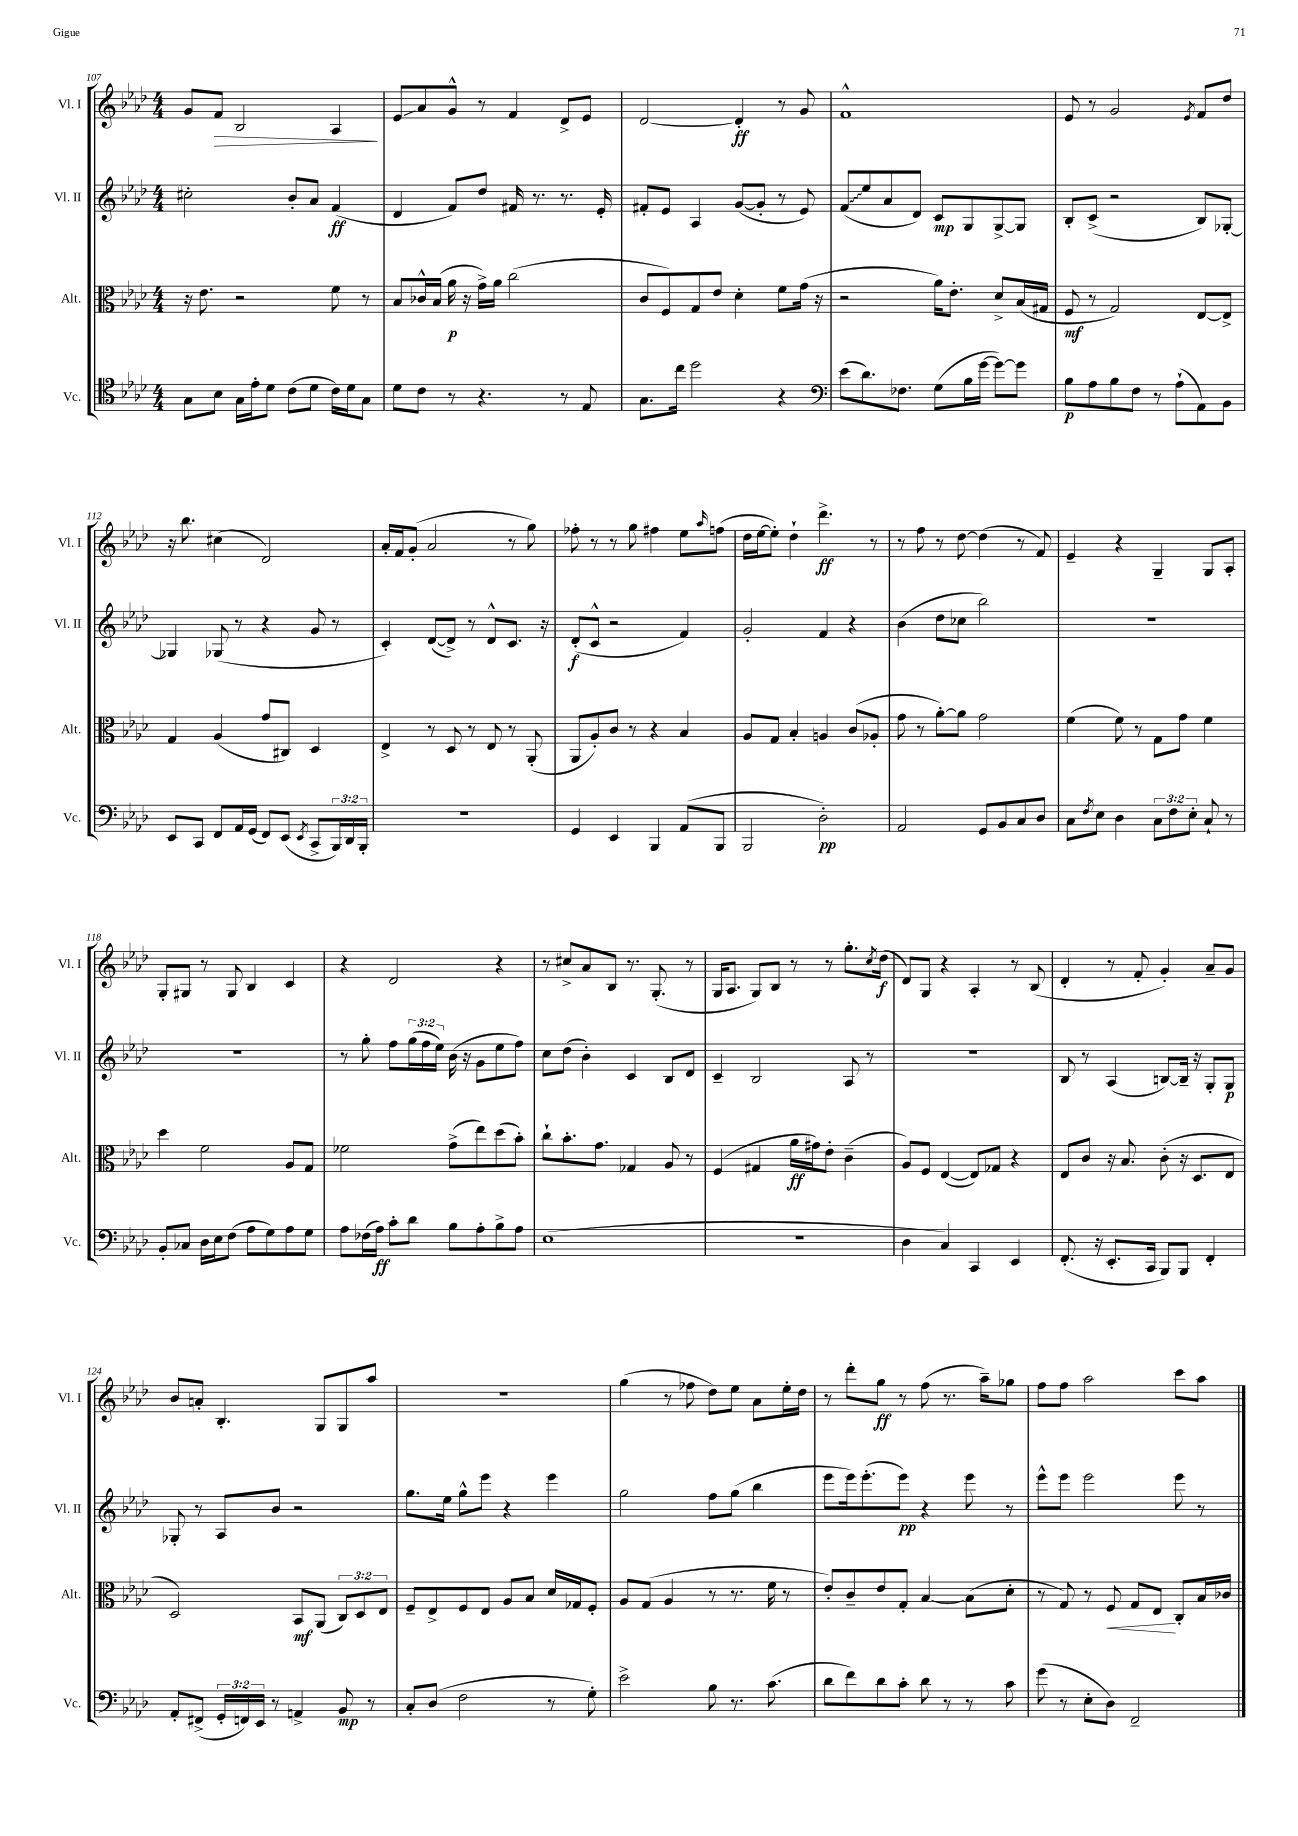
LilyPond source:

<<
\new StaffGroup <<
\new Staff = "s0" \with { instrumentName = "Vl. I" shortInstrumentName = "Vl. I" } {
    \clef treble \key aes \major \numericTimeSignature \time 4/4
    g'8 f'8\> bes2 aes4\! |
    ees'8\glissando aes'8 g'8-^ r8 f'4 des'8-> ees'8 |
    des'2~ des'4-.\ff r8 g'8 |
    f'1-^ |
    ees'8 r8 g'2 \acciaccatura { ees'8 } f'8 des''8 |
    r16 bes''8. cis''4( des'2) |
    aes'16-. f'16 g'8-.( aes'2 r8 g''8) |
    fes''8-. r8 r8 g''8 fis''4 ees''8 \grace { aes''16 } f''8( |
    des''16 ees''16~ ees''8-.) des''4-! des'''4.->\ff r8 |
    r8 f''8 r8 des''8~ des''4( r8 f'8) |
    ees'4-- r4 g4-- g8 aes8-. |
    g8-. gis8 r8 gis8 bes4 c'4 |
    r4 des'2 r4 |
    r8 cis''8-> aes'8 bes8 r8. g8.-.( r8 |
    g16 aes8. g8) bes8 r8 r8 g''8.-. \acciaccatura { c''8 } des''16\f( |
    des'8) g8 r4 aes4-. r8 bes8( |
    des'4-. r8 f'8-. g'4-.) aes'8-- g'8 |
    bes'8 a'8-. bes4.-. g8 g8 aes''8 |
    R1 |
    g''4( r8 fes''8 des''8) ees''8 aes'8 ees''16-. des''16 |
    r8 des'''8-. g''8\ff r8 f''8( r8. aes''16--) ges''8 |
    f''8 f''8 aes''2 c'''8 aes''8 \bar "|." |
}
\new Staff = "s1" \with { instrumentName = "Vl. II" shortInstrumentName = "Vl. II" } {
    \clef treble \key aes \major \numericTimeSignature \time 4/4 \override Staff.TupletNumber.text = #tuplet-number::calc-fraction-text
    cis''2-. bes'8-. aes'8 f'4\ff( |
    des'4 f'8) des''8 fis'16 r8. r8. ees'16-. |
    fis'8-. ees'8 aes4 g'8~( g'8-. r8 ees'8) |
    \once \override Glissando.style = #'zigzag f'8\glissando( ees''8 aes'8 des'8) c'8\mp g8 g8~-> g8 |
    bes8-. c'8->( r2 bes8) ges8~-. |
    ges4 ges8( r8 r4 g'8 r8 |
    c'4-.) des'8~( des'8->) r8 des'8-^ c'8. r16 |
    des'8-.\f( c'8-^ r2 f'4) |
    g'2-. f'4 r4 |
    bes'4( des''8 ces''8 bes''2) |
    R1 |
    R1 |
    r8 g''8-. f''8 \tuplet 3/2 { g''16( f''16 ees''16) } bes'16( r16 g'8 ees''8 f''8) |
    c''8 des''8( bes'4-.) c'4 bes8 des'8 |
    c'4-- bes2 aes8 r8 |
    R1 |
    bes8 r8 aes4( b8~) b16-- r16 g8-. g8\p |
    ges8-. r8 aes8 bes'8 r2 |
    g''8. ees''16 g''8-^ ees'''8 r4 ees'''4 |
    g''2 f''8 g''8( bes''4 |
    ees'''8 ees'''16) ees'''8.-.( ees'''8\pp) r4 ees'''8 r8 |
    ees'''8-^ ees'''8 ees'''2 ees'''8 r8 \bar "|." |
}
\new Staff = "s2" \with { instrumentName = "Alt." shortInstrumentName = "Alt." } {
    \clef alto \key aes \major \numericTimeSignature \time 4/4 \override Staff.TupletNumber.text = #tuplet-number::calc-fraction-text
    r16 ees'8. r2 f'8 r8 |
    bes8 ces'16-^ bes16( aes'16\p r16 g'16->) aes'16 c''2( |
    c'8 f8) g8 ees'8 des'4-. f'8 g'16( r16 |
    r2 aes'16) ees'8.-. des'8-> bes16( gis16 |
    f8\mf r8 g2) ees8~ ees8-> |
    g4 aes4( g'8 cis8) des4 |
    ees4-> r8 des8 r8 ees8 r8 aes,8-.( |
    aes,8 aes8-.) c'8 r8 r4 bes4 |
    aes8 g8 bes4-. a4 c'8( aes8-. |
    g'8 r8 aes'8~-.) aes'8 g'2 |
    f'4( f'8) r8 g8 g'8 f'4 |
    des''4 f'2 aes8 g8 |
    fes'2 g'8->( ees''8) des''8( bes'8-.) |
    c''8-! bes'8.-. g'8. ges4 aes8 r8 |
    f4( gis4 aes'16\ff gis'16) ees'8-. c'4--( |
    aes8) f8 ees4~( ees8) ges8 r4 |
    ees8 c'8 r16 bes8. c'8-.( r16 des8. ees8 |
    des2) bes,8\mf aes,8( \tuplet 3/2 { c8) des8 ees8 } |
    f8-- ees8-> f8 ees8 aes8 bes8 des'16 ges16 f8-. |
    aes8 g8( aes4 r8 r8. f'16 r8 |
    ees'8-.) c'8-- ees'8 g8-. bes4~ bes8( des'8-. |
    r8 g8) r8 f8\< g8 ees8\! c8-. bes16 ces'16 \bar "|." |
}
\new Staff = "s3" \with { instrumentName = "Vc." shortInstrumentName = "Vc." } {
    \clef tenor \key aes \major \numericTimeSignature \time 4/4 \override Staff.TupletNumber.text = #tuplet-number::calc-fraction-text
    g8 bes8 g16 ees'16-. des'8 c'8( des'8 c'16) des'16 g8 |
    des'8 c'8 r8 r4. r8 ees8 |
    g8. c''16 des''2 r4 |
    \clef bass ees'8( des'8.) fes8. g8( bes16 g'16~ g'8~) g'8 |
    bes8\p aes8 bes8 f8 r8 aes8-!( aes,8) bes,8 |
    ees,8 c,8 f,8 aes,16 g,16( f,8) ees,8( \acciaccatura { ees,8 } c,8-> \tuplet 3/2 { bes,,16) des,16 bes,,16-. } |
    R1 |
    g,4 ees,4 bes,,4 aes,8( bes,,8 |
    bes,,2 des2-.\pp) |
    aes,2 g,8 bes,8 c8 des8 |
    c8 \acciaccatura { f8 } ees8 des4 \tuplet 3/2 { c8 f8 ees8-. } c8-! r8 |
    bes,8-. ces8 des16 ees16 f8( aes8 g8) aes8 g8 |
    aes8 fes16( aes16\ff) c'8-. des'8 bes8 aes8-. bes8-> aes8 |
    ees1( |
    R1 |
    des4 c4) c,4 ees,4 |
    f,8.-.( r16 ees,8.-. c,16 bes,,8) bes,,8 f,4-. |
    aes,8-. fis,8->( \tuplet 3/2 { g,16-. f,16) ees,16 } r8 a,4-> bes,8\mp r8 |
    c8-. des8( f2 r8 g8-.) |
    ees'2-> bes8 r8. c'8.( |
    des'8 f'8) des'8 c'8-. des'8 r8 r8 c'8 |
    g'8( r8 ees8-. des8) f,2-- \bar "|." |
}
>>
>>
\layout { \context { \Score currentBarNumber = #107 } }
